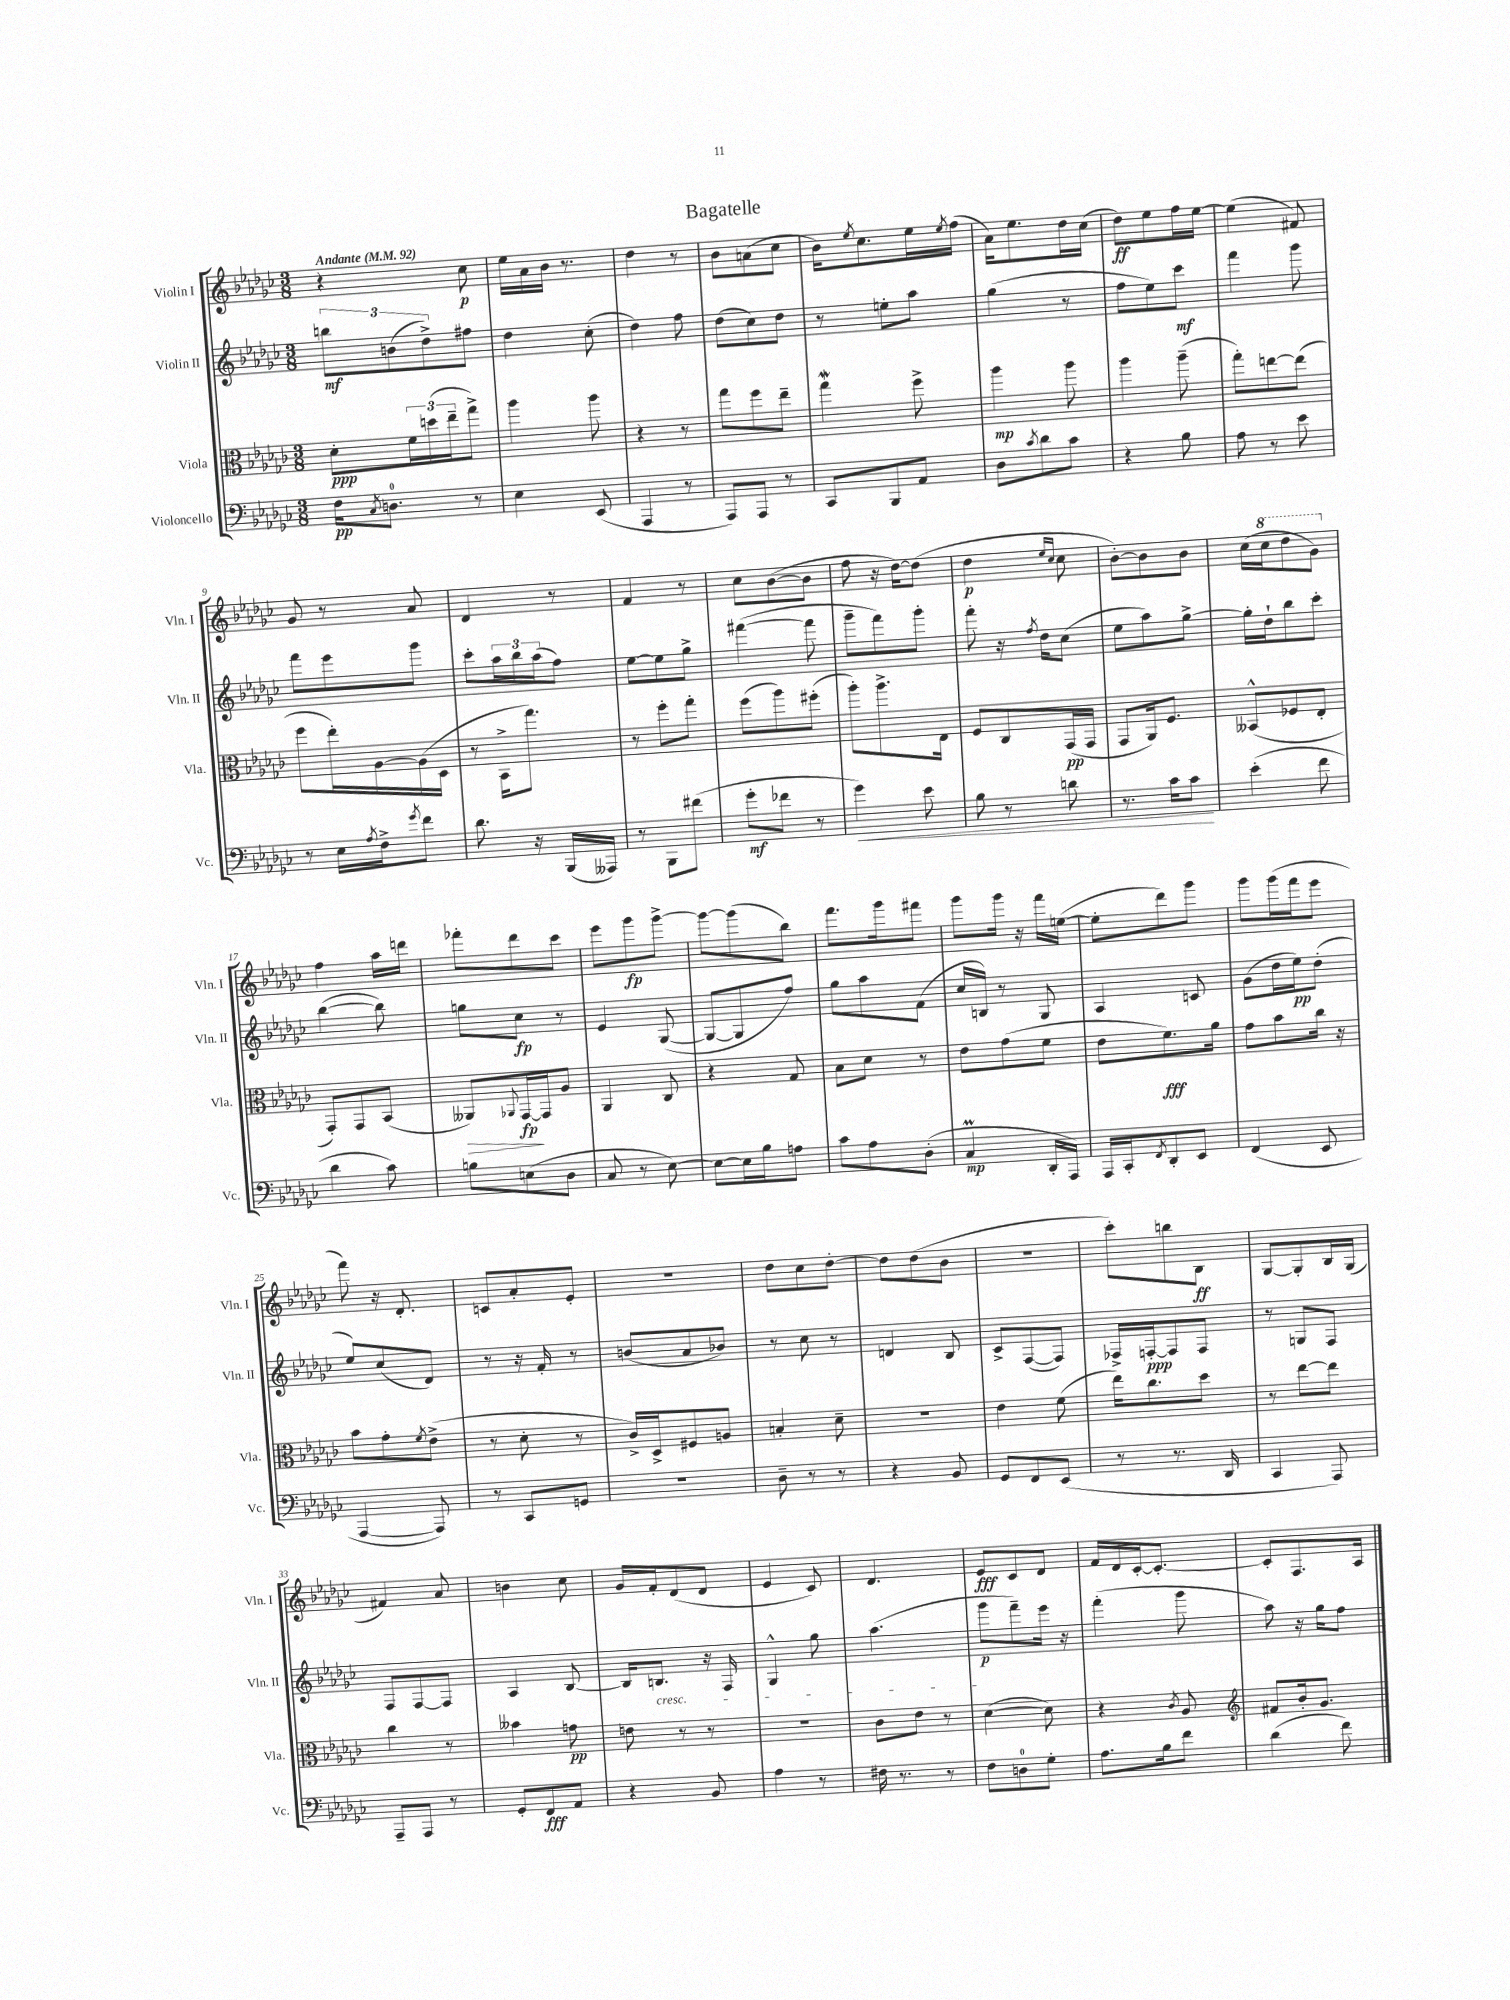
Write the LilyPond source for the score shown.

\header { title = "Bagatelle" }
<<
\new StaffGroup <<
\new Staff = "s0" \with { instrumentName = "Violin I" shortInstrumentName = "Vln. I" } {
    \clef treble \key ges \major \numericTimeSignature \time 3/8 \tempo "Andante" 4 = 92
    r4 ces''8\p |
    ees''16 aes'16 bes'16 r8. |
    des''4 r8 |
    bes'8 a'8( ces''8 |
    bes'16) \acciaccatura { ees''8 } ces''8. ees''16 \acciaccatura { ees''8 } f''16( |
    aes'16) ees''8. des''16 ces''16( |
    des''8\ff) ees''8 f''16 ees''16~ |
    ees''4( fis'8) |
    ges'8 r8 aes'8 |
    des'4 r8 |
    f'4 r8 |
    ces''8 bes'8~( bes'8 |
    f''8 r16 des''16~) des''8( |
    des''4\p \grace { ees''16 ces''16 } ces''8 |
    bes'8~-.) bes'8 bes'8 |
    ces''16( \ottava #1 ces'''16 des'''8 ges''8) \ottava #0 |
    f''4 aes''16 d'''16 |
    fes'''8-. des'''8 ces'''8 |
    ees'''8 ges'''8\fp ges'''8~-> |
    ges'''8~ ges'''8( bes''8) |
    f'''8. ges'''16 fis'''8 |
    ges'''8 ges'''16 r16 f'''16 e''16~( |
    e''8-. des'''8) ges'''8 |
    ges'''8 ges'''16( f'''16 ees'''8 |
    f'''8) r16 des'8.-. |
    c'8 aes'8-. ees'8-. |
    R4. |
    des''8 ces''8 des''8~-. |
    des''8 des''8( bes'8 |
    R4. |
    ces'''8-.) b''8 bes8\ff |
    ges8~ ges8-. bes16 ges16( |
    fis'4) aes'8 |
    b'4 ces''8 |
    ges'16 f'16-. des'8( des'8 |
    ees'4 ces'8) |
    des'4. |
    ees'8\fff ces'8 des'8 |
    f'16 des'16 ces'16~-. ces'8.~-. |
    ces'8-. f8. aes16 \bar "|." |
}
\new Staff = "s1" \with { instrumentName = "Violin II" shortInstrumentName = "Vln. II" } {
    \clef treble \key ges \major \numericTimeSignature \time 3/8
    \tuplet 3/2 { b''8\mf b'8( des''8->) } fis''8 |
    des''4 ces''8-.( |
    des''4) f''8 |
    des''8( ces''8) des''8 |
    r8 e''8-. aes''8 |
    ges''4( r8 |
    f''8 ees''8) ces'''8\mf |
    f'''4 ges'''8 |
    f'''8 ees'''8 ges'''8 |
    ces'''8-. \tuplet 3/2 { aes''16 bes''16 aes''16( } f''8) |
    ees''8~ ees''8 ges''8-> |
    fis'''4~( fis'''8 |
    ges'''8-- f'''8) ges'''8-. |
    f'''8-. r16 \acciaccatura { f''8 } des''16 ces''8( |
    ees''8 aes''8) ges''8~-> |
    ges''16-. des''16-! bes''8 ces'''8-. |
    bes''4~( bes''8) |
    g''8 ces''8\fp r8 |
    ees'4 ges8~( |
    ges8~ ges8 f''8) |
    ges''8 aes''8 f'8( |
    ces''16 b16) r8 ges8 |
    aes4 c'8 |
    ges'8( des''16 ees''16\pp) des''8-.( |
    ees''8) ces''8( des'8) |
    r8 r16 f'16-. r8 |
    b'8( aes'8 bes'8) |
    r8 ces''8 r8 |
    d'4 bes8 |
    ces'8-> f8~( f8) |
    fes16-> f16~-.\ppp f8 f8 |
    r8 g8 f8 |
    f8 f8~ f8 |
    aes4 bes8~ |
    bes16 b8.\cresc r16 f16 |
    ges4-^ ges''8 |
    aes''4.( |
    ges'''8\p\! f'''8--) ees'''16 r16 |
    f'''4-.( ges'''8 |
    aes''8) r16 ges''16 f''8 \bar "|." |
}
\new Staff = "s2" \with { instrumentName = "Viola" shortInstrumentName = "Vla." } {
    \clef alto \key ges \major \numericTimeSignature \time 3/8
    des'8-.\ppp \tuplet 3/2 { f'16 d''16( ees''16-- } ges''8->) |
    aes''4 aes''8 |
    r4 r8 |
    ges''8 f''8 ees''8-- |
    ges''4\mordent f''8-> |
    aes''4\mp aes''8 |
    aes''4 aes''8--( |
    ges''8-.) e''8~ e''8( |
    f''8 ees''16-.) aes16~ aes16( des16 |
    r8 bes,16-> ges''8.) |
    r8 f''8-. ges''8-. |
    f''8( aes''8) fis''8-.( |
    aes''8-.) aes''8.-> ees16 |
    f8 ces8 ges,16\pp( ges,16 |
    ges,8 aes,16) f8. |
    beses,8-^( fes8 ees8-. |
    ges,8-.) ges,8 bes,8( |
    aeses,8\>) \appoggiatura { aes,8 } ges,16~\fp\! ges,16 aes8 |
    aes,4 ces8 |
    r4 ges8 |
    bes8 des'8 r8 |
    ees'8 ges'8( f'8 |
    ees'8 f'8.\fff) aes'16 |
    ges'8 bes'8 ces''16 r16 |
    bes'8 ges'8-. \acciaccatura { f'8 } ees'8->( |
    r8 des'8-. r8 |
    ces'16->) des16-> fis8 a8 |
    b4-. des'8-- |
    R4. |
    ees'4 f'8( |
    ees''16) ces''8. des''8 |
    r8 ees''8~ ees''8 |
    ces''4 r8 |
    beses'4 g'8\pp |
    e'8 r8 r8 |
    R4. |
    ces'8 ees'8 r8 |
    des'4~( des'8) |
    r4 \acciaccatura { ces'8 } aes8 |
    \clef treble fis'8 bes'16-. ges'8. \bar "|." |
}
\new Staff = "s3" \with { instrumentName = "Violoncello" shortInstrumentName = "Vc." } {
    \clef bass \key ges \major \numericTimeSignature \time 3/8
    f16\pp \acciaccatura { ces8 } d8.-0 r8 |
    ees4 ees,8( |
    aes,,4 r8 |
    aes,,8) aes,,8 r8 |
    ces,8 bes,,8 aes,8 |
    des8 \acciaccatura { ces'8 } des'8 ces'8 |
    r4 bes8 |
    aes8 r8 ees'8 |
    r8 ees16 \acciaccatura { aes8 } f16-> \acciaccatura { ges'8 } f'8 |
    des'8. r16 bes,,16( aeses,,16) |
    r8 bes,,8 fis'8( |
    ges'8-.\mf fes'8 r8 |
    ges'4\<) ees'8 |
    bes8 r8 d'8 |
    r8. ces'16 ces'8\! |
    ees'4-.( f'8 |
    des'4 ces'8) |
    b8 e8( des8 |
    ces8 r8 ees8~) |
    ees8~ ees16 bes16 a8 |
    ces'8 aes8 des8-.( |
    ces4\prall\mp des,16-. aes,,16) |
    aes,,16 ces,16-. \acciaccatura { f,8 } des,8-. ees,8 |
    f,4( ees,8 |
    aes,,4~ aes,,8) |
    r8 ces,8 g,8 |
    R4. |
    des8-- r8 r8 |
    r4 bes,8 |
    ges,8 f,8 ees,8( |
    r8 r8. des,16 |
    ces,4 aes,,8) |
    aes,,8-- aes,,8 r8 |
    ges,8-. f,8\fff aes,8 |
    r4 bes,8 |
    aes4 r8 |
    fis16 r8. r8 |
    f8 d8-0 ges8-. |
    aes8. bes16 f'8 |
    des'4( f'8) \bar "|." |
}
>>
>>
